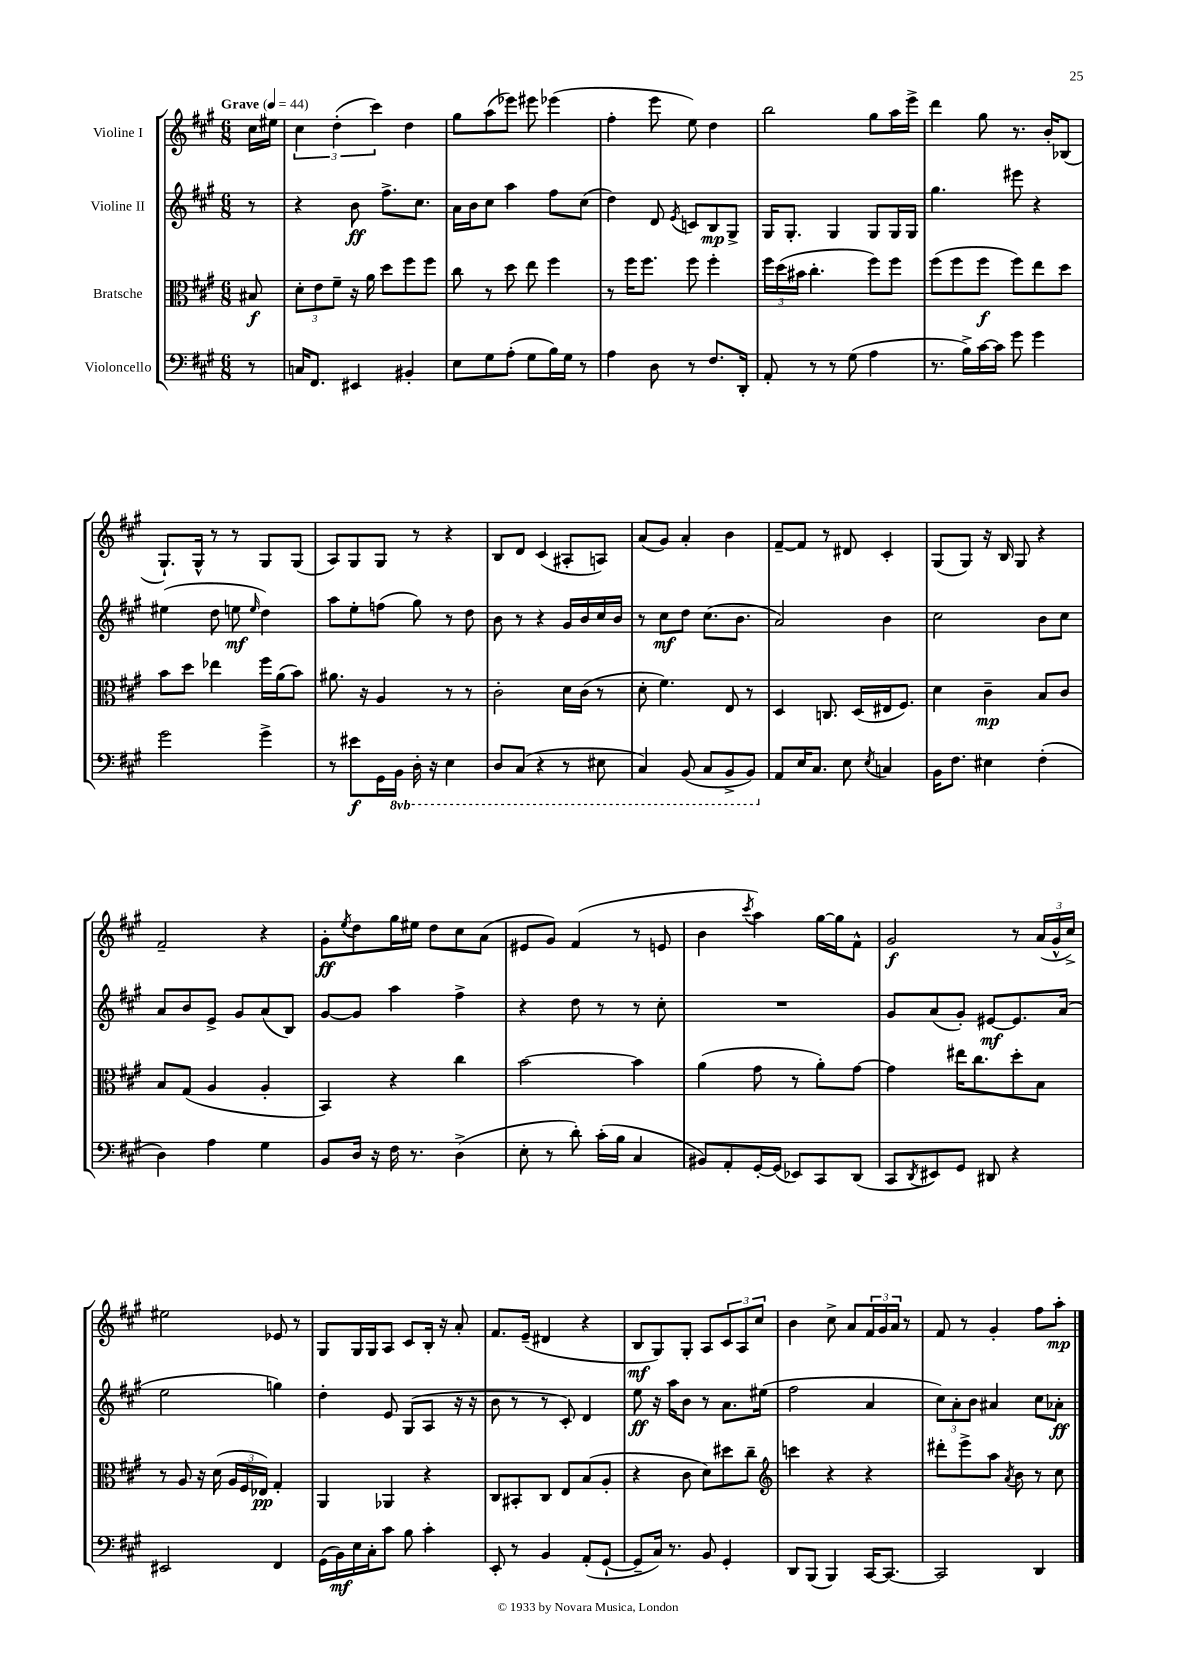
<<
\new StaffGroup <<
\new Staff = "s0" \with { instrumentName = "Violine I" } {
    \clef treble \key a \major \numericTimeSignature \time 6/8 \partial 8 \tempo "Grave" 4 = 44
    cis''16 eis''16 |
    \tuplet 3/2 { cis''4 d''4-.( cis'''4) } d''4 |
    gis''8 a''8( ees'''8) eis'''8 ees'''4( |
    fis''4-. e'''8 e''8) d''4 |
    b''2 gis''8 a''16 e'''16-> |
    d'''4 gis''8 r8. b'16-. bes8( |
    gis8.-!) gis16-^ r8 r8 gis8 gis8( |
    a8) gis8 gis8 r8 r4 |
    b8 d'8 cis'4( ais8-. a8) |
    a'8( gis'8) a'4-. b'4 |
    fis'8~-- fis'8 r8 dis'8 cis'4-. |
    gis8( gis8) r16 b16 gis8 r4 |
    fis'2-- r4 |
    gis'8-.\ff \acciaccatura { e''8 } d''8 gis''16 eis''16 d''8 cis''8 a'8( |
    eis'8 gis'8) fis'4( r8 e'8 |
    b'4 \acciaccatura { cis'''8 } a''4) gis''16~ gis''16 fis'8-^ |
    gis'2\f r8 \tuplet 3/2 { a'16( gis'16-^ cis''16->) } |
    eis''2 ees'8 r8 |
    gis8 gis16 gis16 a8 cis'8 b16-. r16 a'8-. |
    fis'8. e'16--( dis'4 r4 |
    b8\mf gis8) gis8-. a8 \tuplet 3/2 { cis'8 a8 cis''8 } |
    b'4 cis''8-> a'8 \tuplet 3/2 { fis'16 gis'16 a'16 } r8 |
    fis'8 r8 gis'4-. fis''8 a''8-.\mp \bar "|." |
}
\new Staff = "s1" \with { instrumentName = "Violine II" } {
    \clef treble \key a \major \numericTimeSignature \time 6/8 \partial 8
    r8 |
    r4 b'8\ff fis''8.-> cis''8. |
    a'16 b'16 cis''8 a''4 fis''8 cis''8( |
    d''4) d'8 \acciaccatura { e'8 } c'8 b8\mp gis8-> |
    gis16 gis8.-. gis4 gis8 gis16 gis16 |
    gis''4. eis'''8 r4 |
    eis''4( d''8 e''8\mf \grace { e''16 } d''4) |
    a''8 e''8-. f''8( gis''8) r8 d''8 |
    b'8 r8 r4 gis'16 b'16 cis''16 b'16 |
    r8 cis''8\mf d''8 cis''8.( b'8. |
    a'2) b'4 |
    cis''2 b'8 cis''8 |
    a'8 b'8 e'8-> gis'8 a'8( b8) |
    gis'8~ gis'8 a''4 fis''4-> |
    r4 d''8 r8 r8 cis''8-. |
    R2. |
    gis'8 a'8( gis'8-.) eis'8~\mf eis'8. a'16( |
    e''2 g''4) |
    d''4-. e'8 gis8( a8 r16 r16 |
    b'8 r8 r8 cis'8-.) d'4 |
    e''8\ff r16 a''16 b'8 r8 a'8. eis''16( |
    fis''2 a'4 |
    \tuplet 3/2 { cis''8) a'8-. b'8 } ais'4 cis''8 aes'8-.\ff \bar "|." |
}
\new Staff = "s2" \with { instrumentName = "Bratsche" } {
    \clef alto \key a \major \numericTimeSignature \time 6/8 \partial 8
    bis8\f |
    \tuplet 3/2 { d'8-. e'8 fis'8-- } r16 a'16 d''8 fis''8 fis''8 |
    cis''8 r8 d''8 e''8 fis''4 |
    r8 fis''16 fis''8. fis''8 fis''4-. |
    \tuplet 3/2 { fis''16 d''16( bis'16 } cis''4.-. fis''8) fis''8 |
    fis''8( fis''8 fis''8\f fis''8) e''8 d''8 |
    b'8 d''8 ees''4 fis''16 a'16( b'8) |
    ais'8. r16 a4 r8 r8 |
    cis'2-. d'16 cis'16( r8 |
    d'8-. fis'4.) e8 r8 |
    d4 c8. d16( eis16 fis8.) |
    d'4 cis'4--\mp b8 cis'8 |
    b8 gis8( a4 a4-. |
    b,4) r4 cis''4 |
    b'2~ b'4 |
    a'4( gis'8 r8 a'8-.) gis'8~ |
    gis'4 eis''16 cis''8. d''8-. b8 |
    r8 a8 r16 d'16( \tuplet 3/2 { a16 fis16 ees16\pp) } gis4-. |
    a,4 aes,4 r4 |
    cis8 bis,8-. cis8 e8 b8( a8-. |
    r4 cis'8 d'8) dis''8 cis''8-- |
    \clef treble c'''4 r4 r4 |
    dis'''8-. e'''8-> a''8 \acciaccatura { a'8 } b'8 r8 cis''8 \bar "|." |
}
\new Staff = "s3" \with { instrumentName = "Violoncello" } {
    \clef bass \key a \major \numericTimeSignature \time 6/8 \set Staff.ottavationMarkups = #ottavation-simple-ordinals \partial 8
    r8 |
    c16 fis,8. eis,4 bis,4-. |
    e8 gis8 a8-.( gis8 b16) gis16 r8 |
    a4 d8 r8 fis8. d,16-. |
    a,8-. r8 r8 gis8( a4 |
    r8. b16->) cis'16~ cis'16 gis'8 gis'4 |
    gis'2 gis'4-> |
    r8 eis'8\f gis,16 \ottava #-1 b,,16 d,16-. r16 e,4 |
    d,8 cis,8( r4 r8 eis,8 |
    cis,4) b,,8( cis,8 b,,8-> b,,8) \ottava #0 |
    a,8 e16 cis8. e8 \acciaccatura { e8 } c4 |
    b,16 fis8. eis4 fis4-.( |
    d4) a4 gis4 |
    b,8 d16 r16 fis16 r8. d4->( |
    e8-. r8 d'8-.) cis'16-.( b16 cis4 |
    bis,8) a,8-. gis,16~-. gis,16( ees,8) cis,8 d,8( |
    cis,8 \acciaccatura { d,8 } eis,8) gis,8 dis,8 r4 |
    eis,2 fis,4 |
    gis,16( b,16\mf) e16 cis16-. cis'8 b8 cis'4-. |
    e,8-. r8 b,4 a,8-.( gis,8~-! |
    gis,8-- cis16) r8. b,8 gis,4-. |
    d,8 b,,8( b,,4) cis,16~ cis,8.~ |
    cis,2 d,4 \bar "|." |
}
>>
>>
\layout { \context { \Score \remove "Bar_number_engraver" } }
